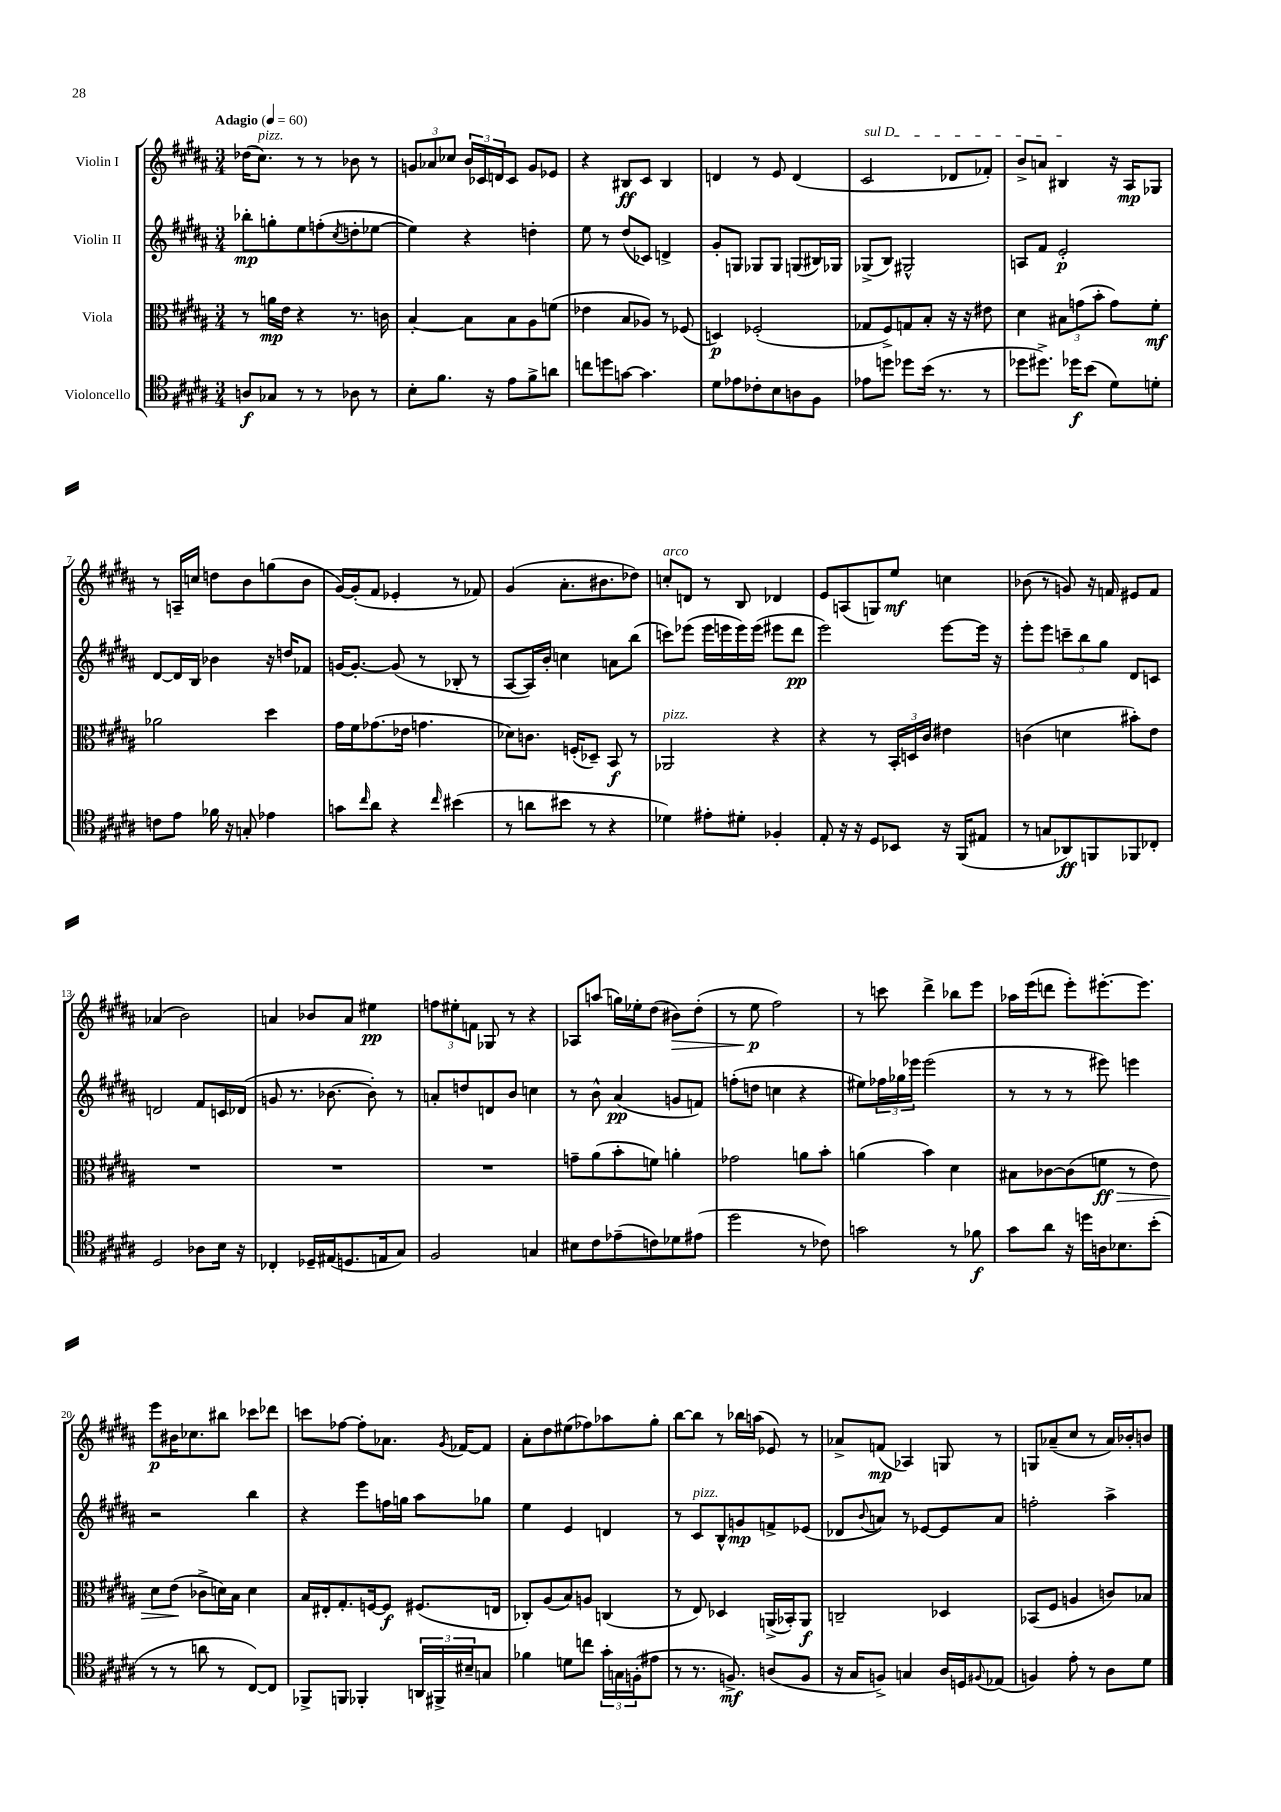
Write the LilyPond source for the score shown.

<<
\new StaffGroup <<
\new Staff = "s0" \with { instrumentName = "Violin I" } {
    \clef treble \key b \major \numericTimeSignature \time 3/4 \tempo "Adagio" 4 = 60
    des''16( cis''8.^\markup { \italic "pizz." }) r8 r8 bes'8 r8 |
    \tuplet 3/2 { g'8 aes'8 ces''8 } \tuplet 3/2 { b'16 ces'16 d'16 } ces'8 g'8 ees'8 |
    r4 bis8\ff cis'8 bis4 |
    d'4 r8 e'8 d'4( |
    \once \override TextSpanner.bound-details.left.text = \markup { \italic "sul D" } cis'2\startTextSpan des'8 fes'8-.) |
    b'8-> a'8 bis4\stopTextSpan r16 ais16\mp ges8 |
    r8 a16-- c''16 d''8 b'8 g''8( b'8 |
    gis'16~) gis'16-.( fis'8 ees'4-. r8 fes'8) |
    gis'4( ais'8.-. bis'8. des''8) |
    c''8-.^\markup { \italic "arco" } d'8 r8 b8 des'4 |
    e'8 a8( g8) e''8\mf c''4 |
    bes'8( r8 g'8) r16 f'16 eis'8 f'8 |
    aes'4( b'2) |
    a'4 bes'8 a'8 eis''4\pp |
    \tuplet 3/2 { f''8 eis''8-. f'8 } ges8 r8 r4 |
    aes8 a''8( g''16) ees''16-. dis''8( bis'8\>) dis''8-.( |
    r8 e''8\p\! fis''2) |
    r8 c'''8 dis'''4-> bes''8 e'''8 |
    aes''16 e'''16( d'''8 e'''8-.) eis'''8.~-. eis'''8. |
    e'''8\p bis'16 ces''8. bis''8 ces'''8 des'''8 |
    c'''8 fes''8~ fes''8-. aes'8. \acciaccatura { gis'8 } fes'16~ fes'8 |
    ais'8-. dis''8 eis''8( fes''8) aes''8 gis''8-. |
    b''8~ b''8 r8 bes''16 a''16( ees'8) r8 |
    aes'8-> f'8\mp( aes4) g8 r8 |
    g8 aes'8--( cis''8 r8 aes'16) bes'16-. b'8 \bar "|." |
}
\new Staff = "s1" \with { instrumentName = "Violin II" } {
    \clef treble \key b \major \numericTimeSignature \time 3/4
    bes''8-.\mp g''8-. e''8 f''8-.( \acciaccatura { cis''8 } d''8-. ees''8~ |
    ees''4) r4 d''4-. |
    e''8 r8 dis''8( ces'8) d'4-> |
    gis'8-. g8 ges8 ges8 g8( bis16) ges16 |
    ges8->( b8) gis2-^ |
    a8 fis'8 e'2-.\p |
    dis'8~ dis'16 b16 bes'4 r16 d''16 fes'8 |
    g'16~ g'8.~-. g'8( r8 bes8-. r8 |
    ais8~ ais16) b'16-. c''4 a'8 b''8( |
    c'''8) ees'''8( ees'''16 e'''16 e'''16) e'''16( eis'''8 dis'''8\pp |
    e'''2) e'''8~ e'''16 r16 |
    e'''8-. e'''8 \tuplet 3/2 { c'''8-- b''8 gis''8 } dis'8 c'8 |
    d'2 fis'8 c'16 des'16( |
    g'8 r8. bes'8.~ bes'8-.) r8 |
    a'8-. d''8 d'8 b'8 c''4 |
    r8 b'8-^ ais'4\pp( g'8 f'8) |
    f''8-.( d''8 c''4 r4 |
    eis''8) \tuplet 3/2 { fes''16 ges''16 ees'''16 } ees'''2( |
    r8 r8 r8 eis'''8) e'''4 |
    r2 b''4 |
    r4 e'''8 f''16 g''16 ais''8 ges''8 |
    e''4 e'4 d'4 |
    r8 cis'8^\markup { \italic "pizz." } b8-^ g'8\mp f'8-> ees'8( |
    des'8 \appoggiatura { b'8 } a'8) r8 ees'8~ ees'8 a'8 |
    f''2-. ais''4-> \bar "|." |
}
\new Staff = "s2" \with { instrumentName = "Viola" } {
    \clef alto \key b \major \numericTimeSignature \time 3/4
    r8 a'16\mp e'16 r4 r8. c'16 |
    b4~-. b8 b8 ais8 f'8( |
    ees'4 b8 aes8) r8 fes8( |
    d4\p) fes2-.( |
    ges8 fis8->) g8 b8-. r16 r16 eis'8 |
    dis'4 \tuplet 3/2 { bis8 g'8( b'8-. } g'8) fis'8-.\mf |
    aes'2 dis''4 |
    gis'16 fis'16 ges'8.( ees'16 g'4. |
    des'8) c'8. f16-.( des8--) b,8\f r8 |
    aes,2^\markup { \italic "pizz." } r4 |
    r4 r8 \tuplet 3/2 { b,16-. d16 cis'16 } eis'4 |
    c'4( d'4 bis'8-.) e'8 |
    R2. |
    R2. |
    R2. |
    g'8-- ais'8( b'8-. f'8) a'4-. |
    ges'2 a'8 b'8-. |
    a'4( b'4) dis'4 |
    bis8 ces'8~ ces'8( f'8\ff\> r8 e'8) |
    dis'8 e'8\!( ces'8-> d'16) b16 d'4 |
    b16 eis16-. gis8.-. f16~ f8\f fis8.( e16 |
    ces8-.) ais8( b8) a8 c4( |
    r8 e8) des4 a,16->( bes,16-.) a,8\f |
    c2-- des4 |
    bes,8( fis8 a4 c'8) bes8 \bar "|." |
}
\new Staff = "s3" \with { instrumentName = "Violoncello" } {
    \clef tenor \key b \major \numericTimeSignature \time 3/4
    a8\f ges8 r8 r8 aes8 r8 |
    b8-. fis'8. r16 e'8 fis'8-> a'8 |
    c''8 d''8 g'8~ g'4. |
    dis'8 ees'8 ces'8-. b8 a8 fis8 |
    ees'8 d''8 des''8 b'16( r8. r8 |
    des''8 dis''8.->) des''16\f b'8( dis'8) d'8-. |
    c'8 e'8 fes'16 r16 g8-. ees'4 |
    g'8 \grace { cis''16 } ais'8 r4 \grace { cis''16 } bis'4( |
    r8 a'8 bis'8 r8 r4 |
    des'4) eis'8-. dis'8-. fes4-. |
    e8-. r16 r16 dis8 bes,8 r16 fis,16( eis8 |
    r8 g8 aes,8\ff) f,8 fes,8 ces8-. |
    dis2 aes8 b16 r16 |
    ces4-. des16-- eis16( d8. e16 gis8) |
    fis2 g4 |
    bis8 cis'8 ees'8--( c'8) des'8 eis'8( |
    dis''2 r8 ces'8) |
    g'2 r8 fes'8\f |
    gis'8 ais'8 r16 d''16 a16 bes8. b'8-.( |
    r8 r8 a'8 r8 cis8~) cis8 |
    fes,8-> f,8 fes,4-. \tuplet 3/2 { a,16 fis,16-> bis16-- } g8 |
    fes'4 d'8 c''8 \tuplet 3/2 { gis'16-. g16 f16-.( } eis'8 |
    r8 r8. f8.->\mf) a8( f8 |
    r16 gis16 f8->) g4 ais16 d16 \appoggiatura { fis8 } ees8( |
    f4) e'8-. r8 ais8 dis'8 \bar "|." |
}
>>
>>
